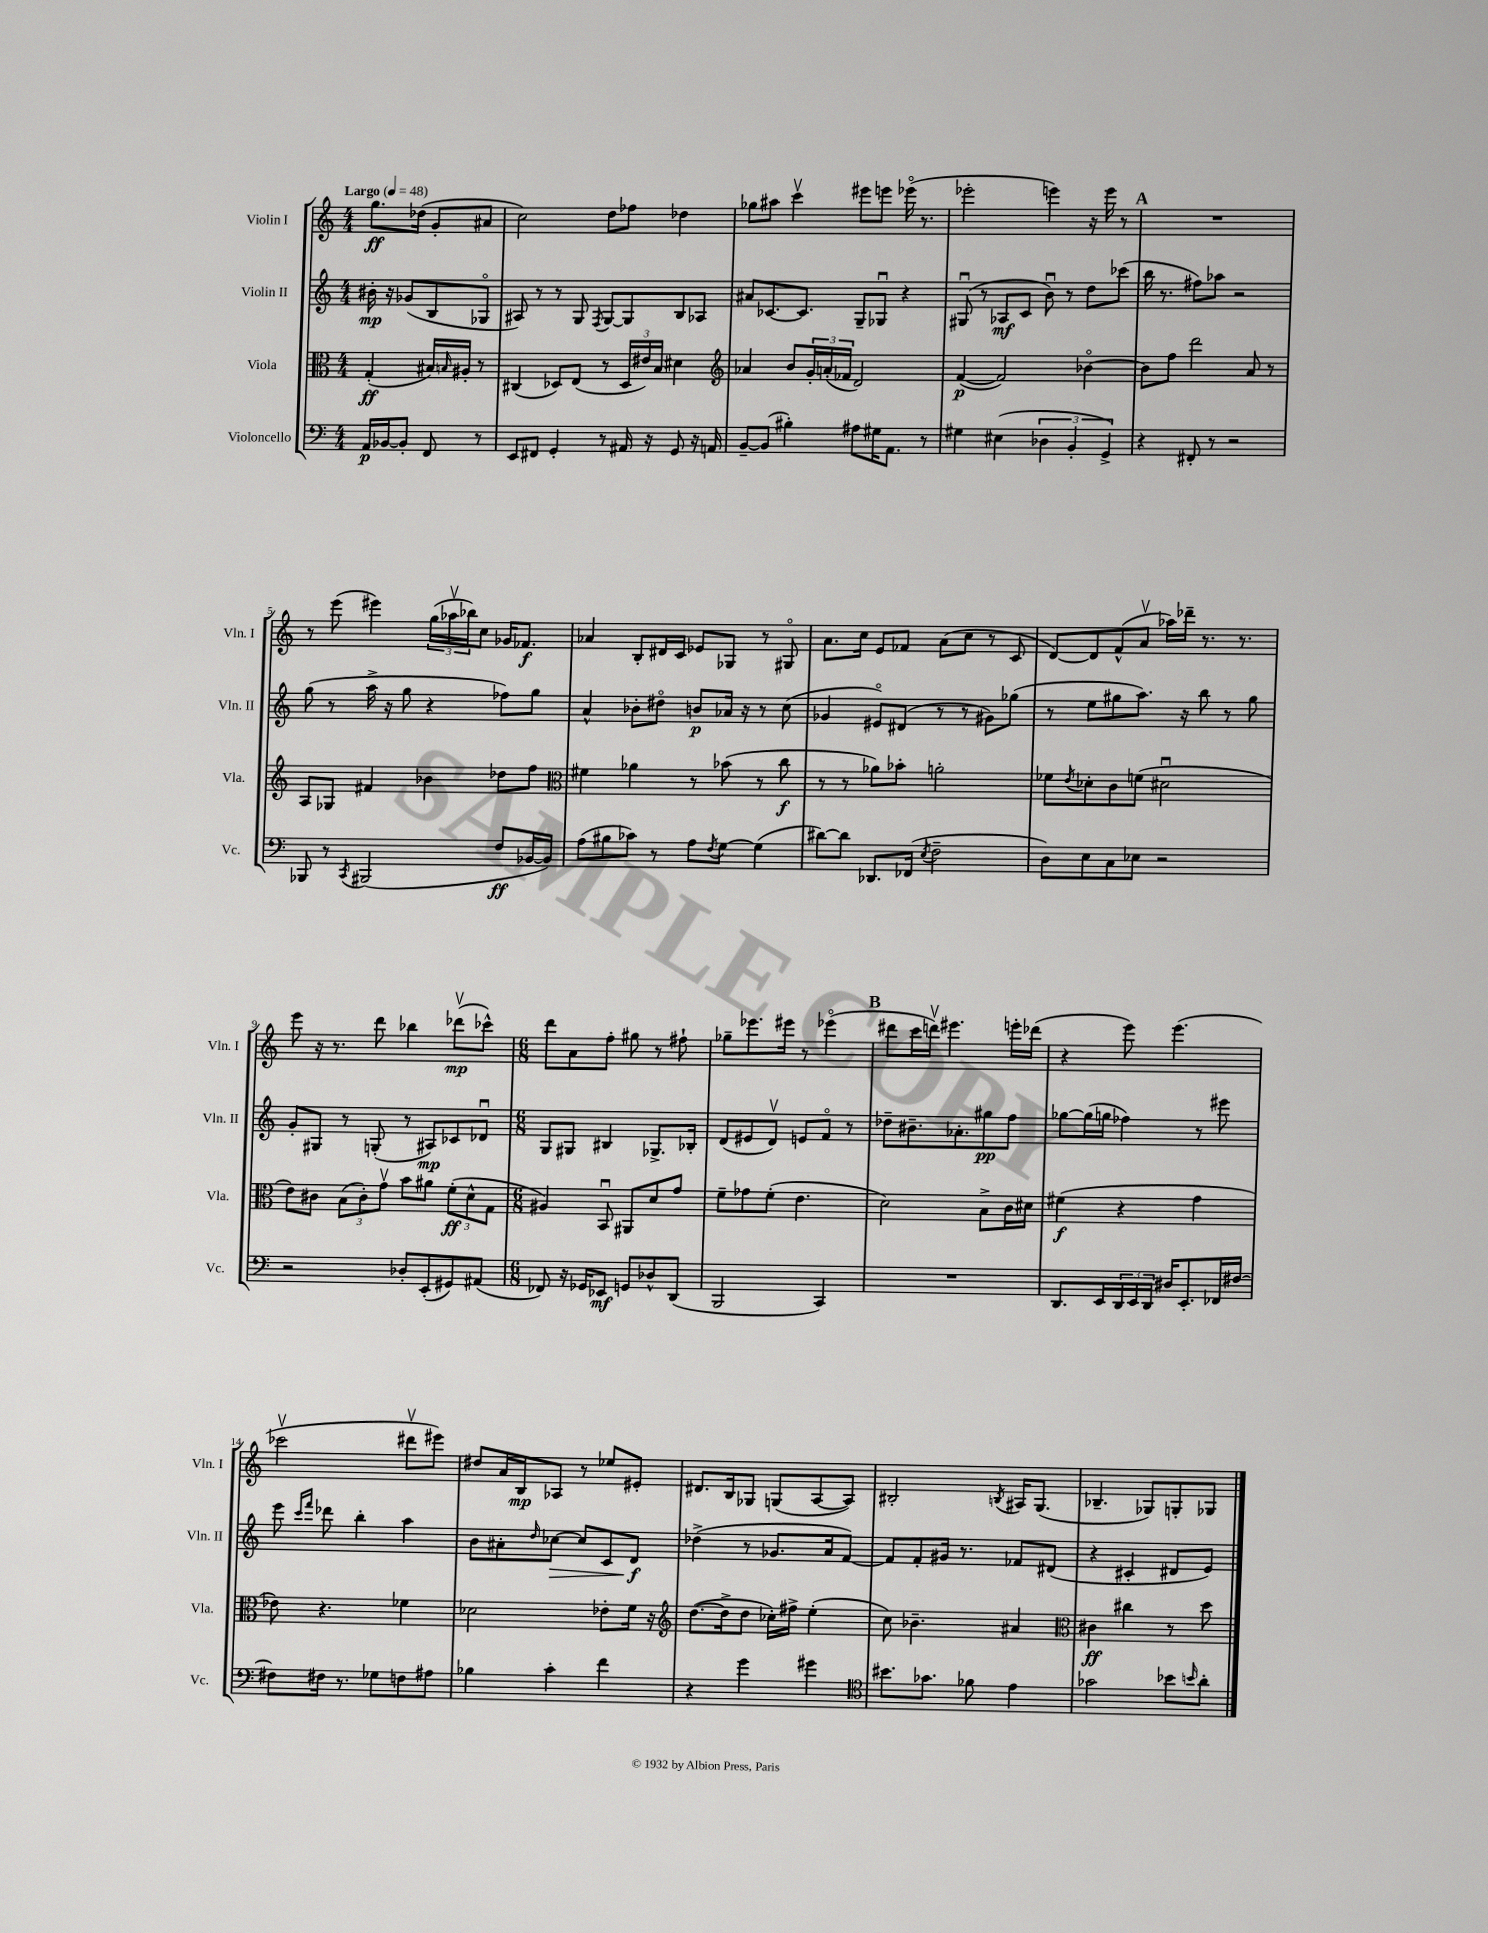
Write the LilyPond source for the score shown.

<<
\new StaffGroup <<
\new Staff = "s0" \with { instrumentName = "Violin I" shortInstrumentName = "Vln. I" } {
    \clef treble \key c \major \numericTimeSignature \time 4/4 \partial 2 \tempo "Largo" 4 = 48
    g''8.\ff des''16( g'8-. ais'8 |
    c''2) d''8 fes''8 des''4 |
    ges''8 ais''8 c'''4\upbow eis'''8 e'''8 ees'''16\flageolet( r8. |
    ees'''2-. e'''4) r16 e'''16 r8 |
    \mark \markup { \bold "A" } R1 |
    r8 e'''8( eis'''4) \tuplet 3/2 { g''16( aes''16\upbow bes''16) } c''8 ges'16 fes'8.\f |
    aes'4 b8-. dis'16 c'16 ees'8 ges8 r8 gis8\flageolet |
    a'8. c''16 e'8 fes'8 a'8( c''8 r8 c'8 |
    d'8~) d'8 f'8-^( a'8\upbow aes''16) des'''16-- r8. r8. |
    e'''8 r16 r8. d'''8 bes''4 des'''8\upbow\mp( ces'''8-^) |
    \numericTimeSignature \time 6/8 d'''8 a'8 f''8-. gis''8 r8 fis''8-! |
    ges''8-- ees'''8. eis'''16 r8 ees'''4\flageolet( |
    \mark \markup { \bold "B" } dis'''8 c'''16 d'''16\upbow) eis'''4. e'''16-. des'''16( |
    r4 e'''8) e'''4.( |
    ces'''2\upbow dis'''8\upbow eis'''8) |
    dis''8 a'16 b16\mp aes8 r8 ees''8 eis'8-. |
    dis'8. b16 ges8 g8( a8~ a8) |
    bis2-. \acciaccatura { b8 } ais16 g8.( |
    bes4.-- ges8) g8-. ges8 \bar "|." |
}
\new Staff = "s1" \with { instrumentName = "Violin II" shortInstrumentName = "Vln. II" } {
    \clef treble \key c \major \numericTimeSignature \time 4/4 \partial 2
    bis'16-.\mp r16 ges'8( b8 ges8\flageolet |
    ais8) r8 r8 g8 \acciaccatura { f8 } g8~ g8 b8 aes8 |
    ais'8 ces'8.~ ces'8. g8-- ges8\downbow r4 |
    gis8\downbow( r8 aes8\mf c'8 b'8\downbow) r8 d''8 ces'''8( |
    \mark \markup { \bold "A" } b''16 r8. fis''8) aes''8 r2 |
    g''8( r8 a''16-> r16 g''8 r4 fes''8) g''8 |
    a'4-^ bes'8-. dis''8\flageolet b'8\p aes'16 r16 r8 c''8( |
    ges'4 eis'8\flageolet) dis'8( r8 r8 gis'8) ges''8( |
    r8 e''8 gis''8 a''8.) r16 b''8 r8 gis''8 |
    g'8-. gis8 r8 g8-.( r8 ais8\mp) ces'8 des'8\downbow |
    \numericTimeSignature \time 6/8 g8 gis8 bis4 ges8.-> bes16-. |
    d'8( eis'8 d'8\upbow) e'8 f'8\flageolet r8 |
    \mark \markup { \bold "B" } des''8-- bis'8.-- aes'8.-. gis''8\pp f''8 |
    ges''8~ ges''16( g''16 fes''4) r8 eis'''8 |
    e'''8 \grace { c'''16 f'''16 } des'''8 b''4-. a''4 |
    b'8 ais'8-. \grace { d''16 } ces''8~\> ces''8 c'8 d'8\f\! |
    des''4->( r8 ges'8. a'16 f'8~) |
    f'8 f'8-. gis'16 r8. fes'8 dis'8( |
    r4 cis'4-. dis'8 e'8) \bar "|." |
}
\new Staff = "s2" \with { instrumentName = "Viola" shortInstrumentName = "Vla." } {
    \clef alto \key c \major \numericTimeSignature \time 4/4 \partial 2
    g4-.\ff( bis16) \grace { b16 } ais16-. r8 |
    cis4( des8) e8( r8 \tuplet 3/2 { des16 eis'16) b16 } dis'4 |
    \clef treble aes'4 b'8 \tuplet 3/2 { g'16-. a'16-.( fes'16 } d'2) |
    f'4~\p( f'2) bes'4~\flageolet |
    \mark \markup { \bold "A" } bes'8 f''8 d'''2 a'8 r8 |
    a8 ges8 fis'4 bes'4 des''8 f''8 |
    \clef alto fis'4 aes'4 r8 bes'8( r8 c''8\f |
    r8 r8 aes'8) bes'8-. a'2-. |
    fes'8 \acciaccatura { e'8 } des'8-. c'8 f'8( dis'2\downbow |
    e'8) cis'8 \tuplet 3/2 { b8( cis'8-.) g'8\upbow } b'8 ais'8 \tuplet 3/2 { f'8-.\ff( d'8-^ g8 } |
    \numericTimeSignature \time 6/8 ais4) b,8\downbow ais,8 d'8 g'8 |
    f'8-- ges'8 f'8-.( e'4. |
    \mark \markup { \bold "B" } d'2) b8-> c'16 dis'16 |
    fis'4\f( r4 g'4 |
    ees'8) r4. fes'4 |
    des'2 ees'8-. f'16 r16 |
    \clef treble d''8.~( d''16-> d''8 ces''16-.) fis''16-> e''4-.( |
    c''8) bes'4.-- ais'4 |
    \clef alto cis'4\ff cis''4 r8 d''8 \bar "|." |
}
\new Staff = "s3" \with { instrumentName = "Violoncello" shortInstrumentName = "Vc." } {
    \clef bass \key c \major \numericTimeSignature \time 4/4 \partial 2
    a,16\p bes,16~ bes,8-. f,8 r8 |
    e,8 fis,8 g,4-. r8 ais,16 r16 g,8 r16 a,16 |
    b,8~-- b,8( bis4-.) ais8 gis16 a,8. r8 |
    gis4 eis4( \tuplet 3/2 { des4 b,4-. g,4->) } |
    \mark \markup { \bold "A" } r4 fis,8-. r8 r2 |
    bes,,8 r8 \acciaccatura { c,8 } bis,,2( f8\ff bes,16~ bes,16) |
    a8( bis8 ces'8) r8 a8 \acciaccatura { f8 } g8~ g4( |
    dis'8~) dis'8 des,8. fes,16( \acciaccatura { e8 } f2-- |
    d8) e8 c8 ees8 r2 |
    r2 des8-. e,8-.( gis,8) ais,8( |
    \numericTimeSignature \time 6/8 fes,8) r16 ges,16 ees,8\mf g,8 des8-^ d,8( |
    b,,2 c,4) |
    \mark \markup { \bold "B" } R2. |
    d,8. e,16 \tuplet 3/2 { d,16 e,16 d,16 } dis16 e,8.-. fes,16 fis16~ |
    fis8 fis16 r8. ges8 f8 ais8 |
    bes4 c'4-. f'4 |
    r4 g'4 gis'4 |
    \clef tenor bis'8. ges'8. fes'8 e'4 |
    ges'2 bes'8 \grace { b'16 } a'8-. \bar "|." |
}
>>
>>
